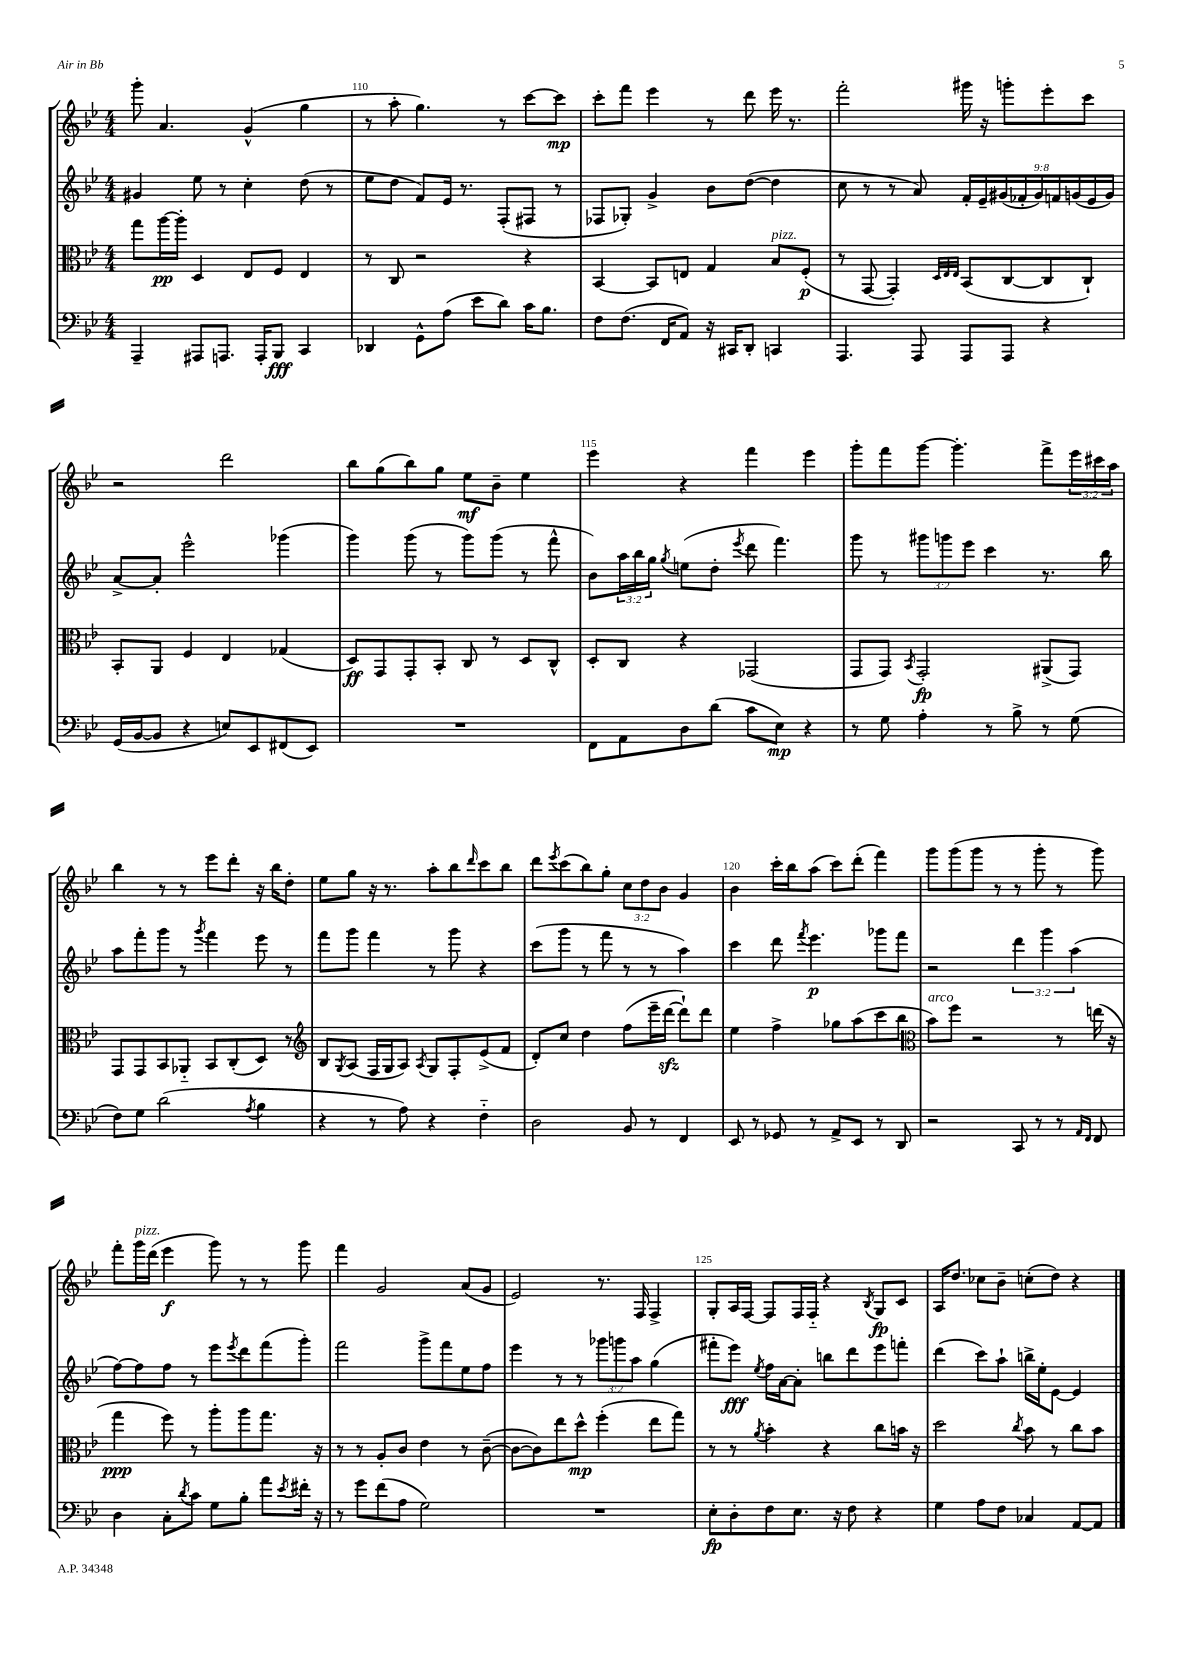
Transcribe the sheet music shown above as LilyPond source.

<<
\new StaffGroup <<
\new Staff = "s0" {
    \clef treble \key bes \major \numericTimeSignature \time 4/4 \override Staff.TupletNumber.text = #tuplet-number::calc-fraction-text
    g'''8-. a'4. g'4-^( g''4 |
    r8 a''8-. g''4.) r8 c'''8~ c'''8\mp |
    c'''8-. f'''8 ees'''4 r8 d'''8 ees'''16 r8. |
    f'''2-. gis'''16 r16 g'''8-. ees'''8-. c'''8 |
    r2 d'''2 |
    bes''8 g''8( bes''8) g''8 ees''8\mf bes'8-- ees''4 |
    ees'''4 r4 f'''4 ees'''4 |
    g'''8-. f'''8 g'''8~ g'''4.-. f'''8-> \tuplet 3/2 { ees'''16 cis'''16 a''16 } |
    bes''4 r8 r8 ees'''8 d'''8-. r16 bes''16 d''8-. |
    ees''8 g''8 r16 r8. a''8-. bes''8 \grace { d'''16 } c'''8 bes''8 |
    d'''8 \acciaccatura { ees'''8 } c'''8( bes''8) g''8-. \tuplet 3/2 { c''8 d''8 bes'8 } g'4 |
    bes'4 c'''16-. bes''16 a''8( c'''8) d'''8-.( f'''4) |
    g'''8 g'''8( g'''8 r8 r8 g'''8-. r8 g'''8) |
    f'''8-. g'''16^\markup { \italic "pizz." } d'''16( ees'''4\f g'''8) r8 r8 g'''8 |
    f'''4 g'2 a'8( g'8 |
    ees'2) r8. f16 f4-> |
    g8-. a16 f16~ f8 f16 f16-_ r4 \acciaccatura { bes8 } g8\fp c'8 |
    a16 d''8. ces''8 bes'8-- c''8-.( d''8) r4 \bar "|." |
}
\new Staff = "s1" {
    \clef treble \key bes \major \numericTimeSignature \time 4/4 \override Staff.TupletNumber.text = #tuplet-number::calc-fraction-text
    gis'4 ees''8 r8 c''4-. d''8( r8 |
    ees''8 d''8 f'8) ees'16 r8. f8-.( fis8 r8 |
    fes8 ges8-.) g'4-> bes'8 d''8~( d''4 |
    c''8 r8 r8 a'8) \tuplet 9/8 { f'16-. ees'16-- gis'16( fes'16-. gis'16) f'16 g'16( ees'16 g'16) } |
    a'8~-> a'8-. ees'''2-^ ges'''4( |
    g'''4) g'''8( r8 g'''8) g'''8( r8 f'''8-^ |
    bes'8) \tuplet 3/2 { a''16 bes''16 g''16 } \acciaccatura { g''8 } e''8( d''8-. \acciaccatura { ees'''8 } d'''8 f'''4.) |
    g'''8 r8 \tuplet 3/2 { gis'''8 g'''8 ees'''8 } c'''4 r8. bes''16 |
    a''8 f'''8-. g'''8 r8 \acciaccatura { g'''8 } f'''4 ees'''8 r8 |
    f'''8 g'''8 f'''4 r8 g'''8 r4 |
    c'''8( g'''8 r8 f'''8 r8 r8 a''4) |
    c'''4 d'''8 \acciaccatura { f'''8 } ees'''4.\p ges'''8 f'''8 |
    r2 \tuplet 3/2 { d'''4 g'''4 a''4( } |
    f''8~) f''8 f''8 r8 ees'''8 \acciaccatura { ees'''8 } d'''8 f'''8( g'''8-.) |
    f'''2 g'''8-> f'''8 ees''8 f''8 |
    ees'''4 r8 r8 \tuplet 3/2 { ges'''8 g'''8 a''8 } g''4( |
    fis'''8-. ees'''8\fff) \acciaccatura { ees''8 } f''16 a'16~ a'8-. b''8 d'''8 ees'''8 f'''8-. |
    d'''4( c'''8) a''8-! b''16-> ees''16-. ees'8~ ees'4 \bar "|." |
}
\new Staff = "s2" {
    \clef alto \key bes \major \numericTimeSignature \time 4/4
    g''8 a''16~\pp a''16-. d4 ees8 f8 ees4 |
    r8 c8 r2 r4 |
    bes,4~ bes,8 e8 g4 bes8^\markup { \italic "pizz." } f8-.\p( |
    r8 g,8~ g,4-.) \grace { d32 ees32 ees32 } bes,8( c8~ c8 c8-!) |
    bes,8-. a,8 f4 ees4 ges4( |
    d8\ff) g,8 g,8-. bes,8-. c8 r8 d8 c8-^ |
    d8-. c8 r4 ges,2( |
    g,8 g,8) \acciaccatura { bes,8 } g,2-.\fp ais,8->( g,8) |
    g,8 g,8 bes,8 aes,8-_ bes,8 c8-.( d8) r8 |
    \clef treble bes8 \acciaccatura { g8 } a8( f16 g16 a8) \acciaccatura { a8 } g8 f8-. ees'8->( f'8 |
    d'8-.) c''8 d''4 f''8( ees'''16-- d'''16~\sfz d'''8-!) d'''8 |
    ees''4 f''4-> ges''8 a''8( c'''8 bes''8 |
    \clef alto bes'8^\markup { \italic "arco" }) f''8 r2 r8 e''16( r16 |
    g''4\ppp f''8) r8 a''8-. a''8 g''8. r16 |
    r8 r8 a8-. c'8 ees'4 r8 c'8~--( |
    c'8~ c'8) ees''8 d''8-^\mp f''4-.( ees''8 g''8) |
    r8 r8 \acciaccatura { a'8 } bes'4-. r4 c''8 b'16 r16 |
    d''2 \acciaccatura { c''8 } bes'8 r8 c''8 bes'8 \bar "|." |
}
\new Staff = "s3" {
    \clef bass \key bes \major \numericTimeSignature \time 4/4
    a,,4-- ais,,8 a,,8. a,,16-. bes,,8\fff c,4 |
    des,4 g,8-^ a8( ees'8 d'8) c'16 bes8. |
    f8 f8.( f,16 a,8) r16 cis,16 d,8-. c,4 |
    a,,4. a,,8 a,,8 a,,8 r4 |
    g,16( bes,16~ bes,8 r4 e8) ees,8 fis,8( ees,8) |
    R1 |
    f,8 a,8 d8 d'8( c'8 ees8\mp) r4 |
    r8 g8 a4-. r8 bes8-> r8 g8( |
    f8) g8 d'2( \acciaccatura { a8 } bes4 |
    r4 r8 a8) r4 f4-_ |
    d2 bes,8 r8 f,4 |
    ees,8 r8 ges,8 r8 a,8-> ees,8 r8 d,8 |
    r2 c,8 r8 r8 \grace { a,16 f,16 } f,8 |
    d4 c8-. \acciaccatura { d'8 } c'8 g8 bes8-. a'8 \acciaccatura { ees'8 } fis'16-. r16 |
    r8 g'8 f'8( a8 g2) |
    R1 |
    ees8-.\fp d8-. f8 ees8. r16 f8 r4 |
    g4 a8 f8 ces4 a,8~ a,8 \bar "|." |
}
>>
>>
\layout { \context { \Score currentBarNumber = #109 \override BarNumber.break-visibility = ##(#f #t #t) barNumberVisibility = #(every-nth-bar-number-visible 5) } }
